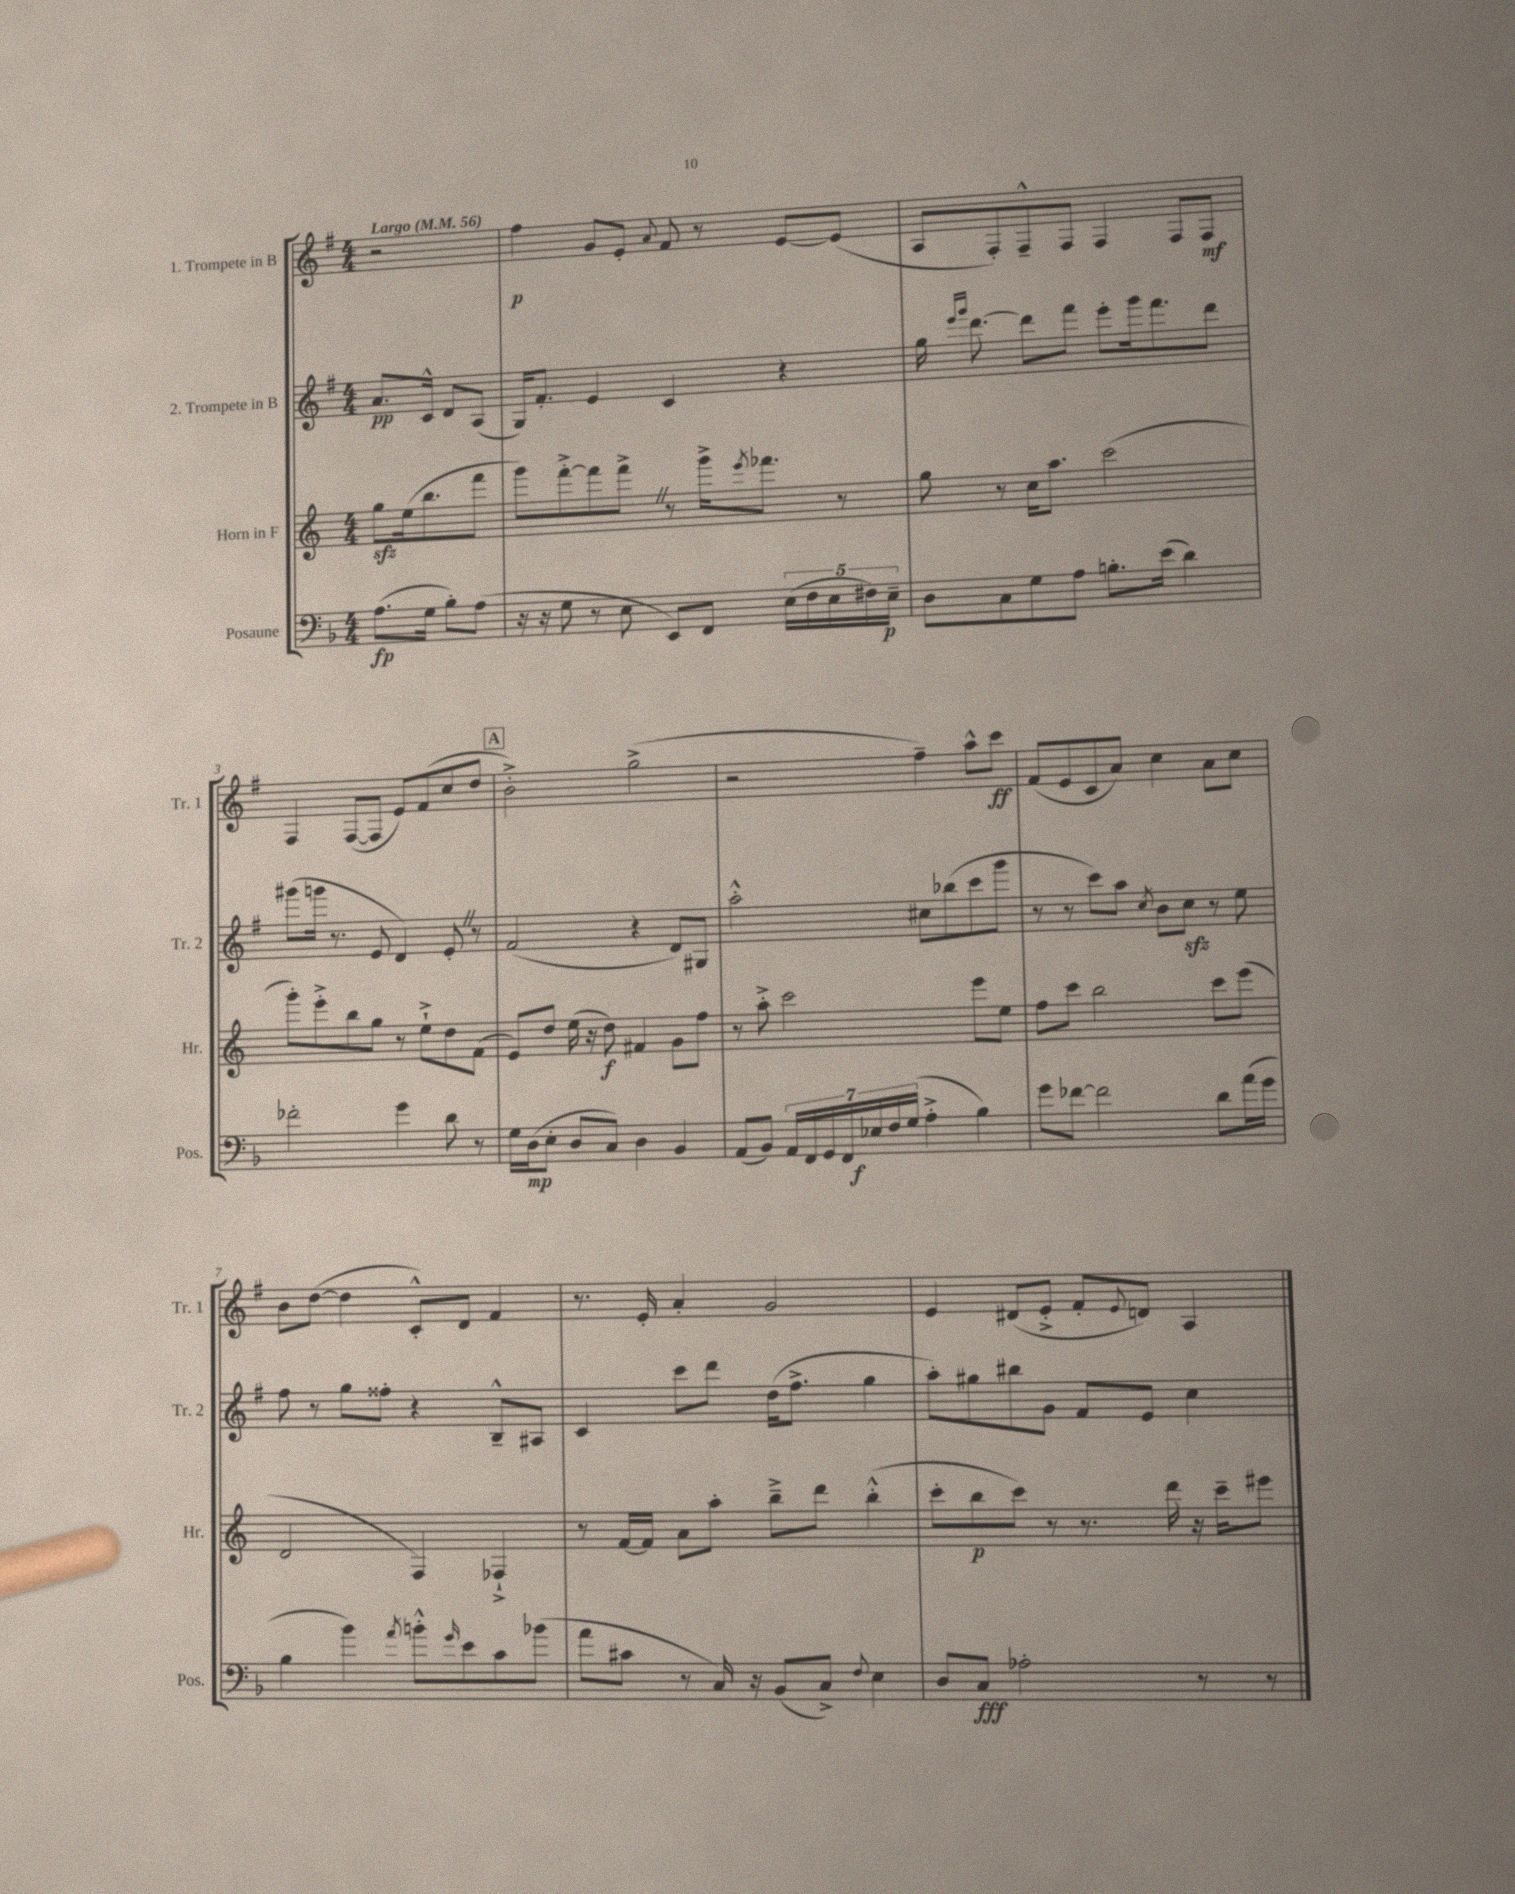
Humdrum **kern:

**kern	**kern	**kern	**kern
*staff4	*staff3	*staff2	*staff1
*clefF4	*clefG2	*clefG2	*clefG2
*k[b-]	*k[]	*k[f#]	*k[f#]
*M4/4	*M4/4	*M4/4	*M4/4
*MM56	*MM56	*MM56	*MM56
(8.A\L	8gg\L	8.a/L	2r
.	(16ee\k	.	.
16G\Jk	8.bb\	16c^^/Jk	.
8B-'\L)	.	8d/L	.
(8A\J	8fff\J	(8A/J	.
=	=	=	=
16r	8ggg\L)	16G/LK)	4ff#\
16r	.	8.f#'/J	.
8G\	[8fff'^\	.	.
8r	8fff\]	4e/	8g/L
8E\	8fff^\J	.	8e'/J
.	.	.	8qqa/
8EE/L)	8r	4c/	8f#/
8FF/J	16ggg^\LK	.	8r
.	8qeee/	.	.
.	8.fff-\J	.	.
(20E\LL	.	4r	[8e/L
20F\	.	.	.
20E\	.	.	.
.	8r	.	(8e/]J
20F#\)	.	.	.
20E~\JJ	.	.	.
=	=	=	=
8D\L	8gg\	16gg\	8A/L
.	.	16qqeee/LL	.
.	.	16qqggg/JJ	.
.	.	[8.ddd\	.
8C\	8r	.	8F#'/)
8G\	16cc\LK	8ddd\]L	8F#~^^/
.	8.aa\J	.	.
8A\J	.	8fff#\J	8F#/J
8.B'\L	(2ccc\	8eee'\L	4F#/
.	.	16ggg\k	.
(16e\Jk	.	8.fff#\	.
4d\)	.	.	8F#/L
.	.	8ddd\J	8F#/J
=	=	=	=
2f-'\	8ggg'\L)	(8ggg#\L	4F#/
.	8eee'^\	16ggg\Jk	.
.	.	8.r	.
.	8bb\	.	([8F#/L
.	8gg\J	8e/	8F#/]J
4g\	8r	4d/)	8e/L)
.	8ee`^\L	.	(8f#/
8d\	8dd\	8e'/	8cc/
8r	(8f\J	8r	8dd/J
=	=	=	=
16G\LL	8e/L)	(2f#/	2b'^\)
(16D\J	.	.	.
8E'\J	8dd/J	.	.
8D/L	(16ee\	.	.
.	16r	.	.
8C/J)	8dd\)	.	.
4D\	4f#/	4r	(2gg^\
4BB-/	8g\L	8d/L)	.
.	8ff\J	8G#/J	.
=	=	=	=
(8AA/L	8r	2aa'^^\	2r
8BB-/J)	8aa'^\	.	.
28AA/LL	2ccc\	.	.
28FF/	.	.	.
28GG/	.	.	.
28FF/	.	.	.
28E-/	.	.	.
28F/	.	.	.
(28G/JJ	.	.	.
4A'^\	.	8cc#\L	4ff#~\)
.	.	(8bb-\	.
4B-\)	8eee\L	8ccc\	8aa^^\L
.	8ee\J	8ggg\J	8ccc\J
=	=	=	=
8g\L	8ff\L	8r	(8f#/L
[8f-\J	8ccc\J	8r	8e/
2f-\]	2bb\	8ccc\L)	8c/
.	.	8aa\J	8a/J)
.	.	8qcc/	.
.	.	8b\L	4cc\
.	.	8cc\J	.
8d\L	8ccc\L	8r	8a\L
(16a\L	(8eee\J	8ee\	8cc\J
16g\JJ	.	.	.
=	=	=	=
4B-\	2d/	8ff#\	8b\L
.	.	8r	([8dd\J
4b-\)	.	8gg\L	4dd\]
.	.	8ff##'\J	.
8qa/	.	.	.
8b'^^\L	4F/)	4r	8c'^^/L)
16qqg/	.	.	.
8e\	.	.	8d/J
8c\	4F-`^/	8B~^^/L	4f#/
(8b-\J	.	8A#/J	.
=	=	=	=
8a\L	8r	4c/	8.r
8c#\J	[16f/LL	.	.
.	16f/]JJ	.	16e'/
8r	8a\L	8ccc\L	4a'/
16C/)	8aa'\J	8ddd\J	.
16r	.	.	.
(8BB-/L	8bb~^\L	(16dd\LK	2g/
.	.	8.ff#^\J	.
8C^/J)	8ddd\J	.	.
8qqF/	.	.	.
4E\	(4bb'^^\	4gg\	.
=	=	=	=
8D/L	8ccc'\L	8aa'\L)	4e/
8C/J	8bb\	8gg#\	.
2A-'\	8ccc\J)	8bb#\	(8d#/L
.	8r	8g\J	8e'^/J
.	8.r	8f#/L	8f#'/L
.	.	.	8qqe/
.	.	8e/J	8d/J)
.	16ddd\	.	.
8r	16r	4cc\	4A/
.	16ccc~\LK	.	.
8r	8eee#\J	.	.
==	==	==	==
*-	*-	*-	*-
